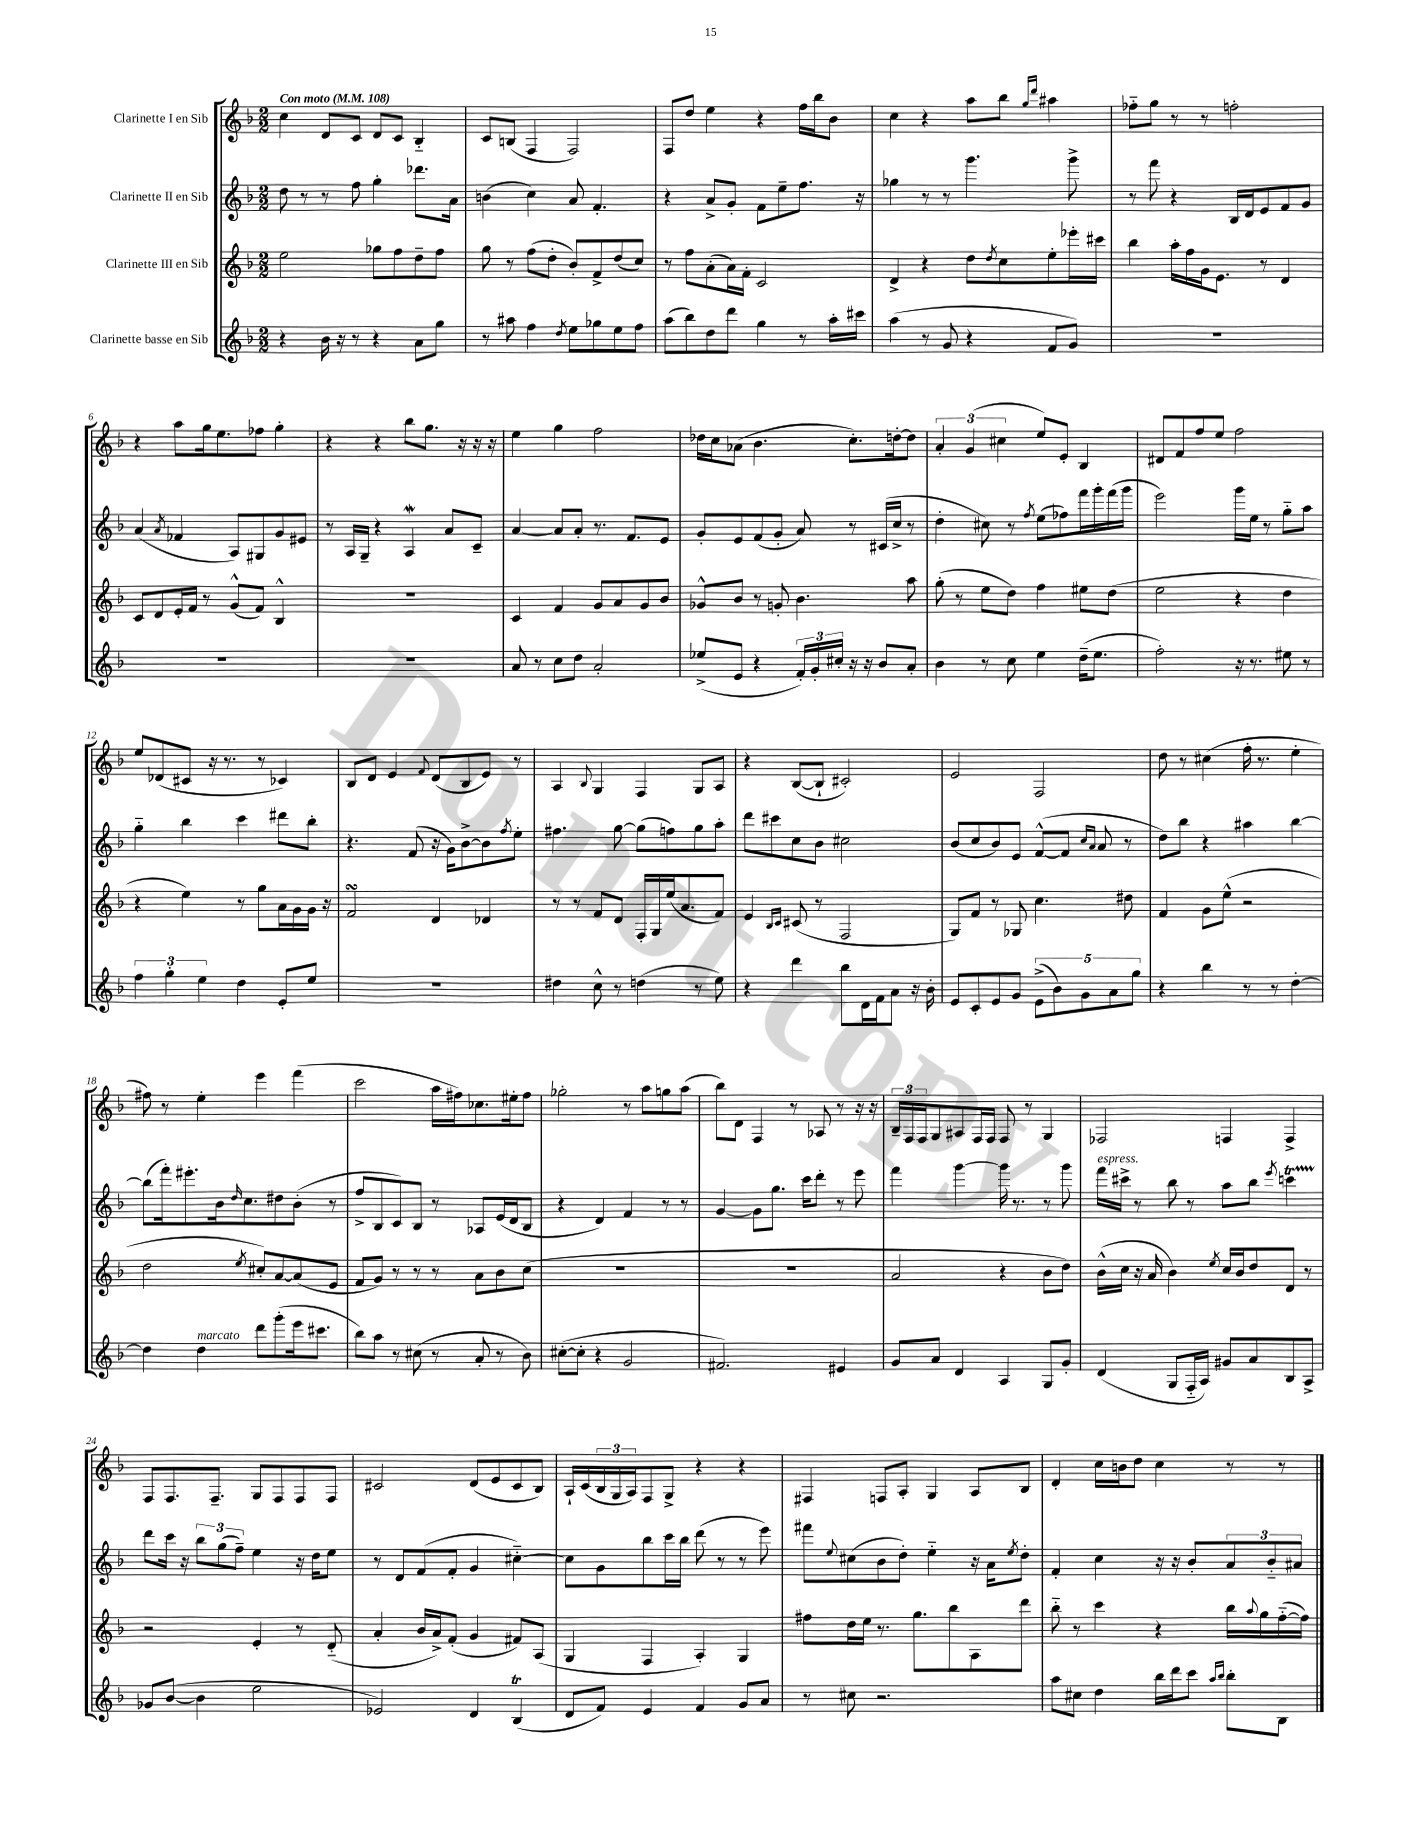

**kern	**kern	**kern	**kern
*part4	*part3	*part2	*part1
*staff4	*staff3	*staff2	*staff1
*I"Clarinette basse en Sib	*I"Clarinette III en Sib	*I"Clarinette II en Sib	*I"Clarinette I en Sib
*clefG2	*clefG2	*clefG2	*clefG2
*k[b-]	*k[b-]	*k[b-]	*k[b-]
*M2/2	*M2/2	*M2/2	*M2/2
*MM108	*MM108	*MM108	*MM108
=1	=1	=1	=1
!	!	!	!LO:TX:a:B:t=Con moto
4r	2ee\	8dd\	4cc\
.	.	8r	.
16b-\	.	8r	8d/L
16r	.	.	.
8r	.	8ff\	8c/J
4r	8gg-X\L	4gg'\	8d/L
.	8ff\	.	8c/J
8a\L	8dd~\	8.ddd-X\L	4B-/
8gg\J	8ff\J	.	.
.	.	16a\Jk	.
=2	=2	=2	=2
8r	8gg\	(4bn\	8c/L
8aa#X\	8r	.	(8Bn/J
4ff\	(8ff\L	4cc\)	4F/
.	8dd'\J	.	.
8qdd/	.	.	.
8ee\L	8b-'/L)	8a/	2F/)
8gg-X\	8f^/	4.f'/	.
8ee\	(8dd/	.	.
8ff\J	8cc/J)	.	.
=3	=3	=3	=3
(8aa\L	8r	4r	8F/L
8bb-\)	8ff\L	.	8dd/J
8dd\	(8a'\	8a^/L	4ee\
8ddd\J	16a\L)	8g'/J	.
.	16f'\JJ	.	.
4gg\	2c/	8f\L	4r
.	.	8ee~\	.
8r	.	8.ff\J	16ff\LL
.	.	.	16bb-\J
16aa'\LL	.	.	8b-\J
16ccc#X\JJ	.	16r	.
=4	=4	=4	=4
(4aa\	4d^/	4gg-X\	4cc\
8r	4r	8r	4r
8g/	.	8r	.
4r	8dd\L	4.ggg\	8aa\L
.	8qdd/	.	.
.	8cc\	.	8bb-\J
.	.	.	16qqgg/LL
.	.	.	16qqddd/JJ
8f/L	8ee'\	.	4aa#X\
8g/J)	16eee-X'\L	8ggg^\	.
.	16ccc#X\JJ	.	.
=5	=5	=5	=5
1r	4bb-\	8r	8ff-X\L
.	.	8fff\	8gg\J
.	16aa'\LL	4r	8r
.	16ff\	.	.
.	16g\J	.	8r
.	8.e\J	.	.
.	.	16B-/LL	2ffn'\
.	.	16d/J	.
.	8r	8e/	.
.	4d/	8f/	.
.	.	8g/J	.
!!LO:LB:g=z
=6	=6	=6	=6
1r	8c/L	(4a/	4r
.	8d/	.	.
.	.	8qa/	.
.	16e'/L	4f-X/	8aa\L
.	16f/JJ	.	.
.	8r	.	16gg\k
.	.	.	8.ee\
.	(8g^^/L	8A/L)	.
.	8f/J)	8G#X/	8ff-X\J
.	4B-^^/	8g/	4gg'\
.	.	8e#X/J	.
=7	=7	=7	=7
1r	1r	8r	4r
.	.	16A/LL	.
.	.	16G~/JJ	.
.	.	4r	4r
.	.	4AW/	8bb-\L
.	.	.	8.gg\J
.	.	8a/L	.
.	.	.	16r
.	.	8c~/J	16r
.	.	.	16r
=8	=8	=8	=8
8a/	4c/	[4a/	4ee\
8r	.	.	.
8cc\L	4f/	8a/L]	4gg\
8dd\J	.	8a'/J	.
2a'/	8g/L	8.r	2ff\
.	8a/	.	.
.	.	8.f/L	.
.	8g/	.	.
.	8b-/J	8e/J	.
=9	=9	=9	=9
(8ee-X^/L	8g-X^^/L	8g'/L	16dd-X\LL
.	.	.	16cc\J
8e/J	8b-/J	8e/	(8a-X\J
4r	8r	(8f/	4.b-\
.	8gn'/	8g'/J	.
24f'/LL)	4.b-\	8a/)	.
24g'/	.	.	.
24cc#X'/JJ	.	.	.
16r	.	8r	8.cc'\L)
16r	.	.	.
8b-/L	.	(16c#X/LL	.
.	.	16cc^/JJ	[16ddn'\k
8a'/J	8aa\	8r	8dd\J]
=10	=10	=10	=10
4b-\	(8gg'\	4dd'\	6a'/
.	8r	.	.
.	.	.	(6g/
8r	8ee\L	8cc#X\)	.
.	.	.	6cc#X\
8cc\	8dd\J)	8r	.
.	.	8qff/	.
4ee\	4ff\	(8ee\L	8ee/L)
.	.	8ff-X\)	8e'/J
(16dd~\KL	8ee#X\L	16fff\L	4B-/
8.ee\J	.	16ggg'\	.
.	(8dd\J	(16fff\	.
.	.	16ggg\JJ	.
=11	=11	=11	=11
2ff'\)	2ee\	2eee\)	8d#X/L
.	.	.	8f/
.	.	.	8ff/
.	.	.	8ee/J
16r	4r	16ggg\LL	2ff\
8.r	.	16ee\JJ	.
.	.	8r	.
8ee#X\	4dd\	8gg\L	.
8r	.	8aa\J	.
!!LO:LB:g=z
=12	=12	=12	=12
6ff\	4r	4gg\	8ee/L
.	.	.	(8d-X/
6gg'\	.	.	.
.	4ee\)	4bb-\	8c#X/J
6ee\	.	.	.
.	.	.	16r
.	.	.	8.r
4dd\	8r	4ccc\	.
.	8gg\L	.	8r
8e'/L	16a\L	8ddd#X\L	4c-X/)
.	16g\	.	.
8ee/J	16g\JJ	8bb-'\J	.
.	16r	.	.
=13	=13	=13	=13
1r	2fsSSs/	4.r	8B-/L
.	.	.	8d/J
.	.	.	4e/
.	.	(8f/	.
.	.	.	8qqf/
.	4d/	16r	(8d/L
.	.	16g\KL)	.
.	.	[8b-^\	8B-/
.	4d-X/	8b-\]	8e/J)
.	.	8qff/	.
.	.	8ee'\J	8r
=14	=14	=14	=14
4dd#X\	8r	4.ff#X\	4A/
.	8r	.	.
.	.	.	8qqB-/
8cc^^\	8f/L	.	4G/
8r	8d/J	[8gg\	.
(4ddn\	16F'/LL	(8gg\L]	4F/
.	16G/	.	.
.	(16ee/J	8ffn\)	.
.	8.a/	.	.
8r	.	8gg\	8G/L
8ee\)	8f/J)	8aa'\J	8A/J
=15	=15	=15	=15
4r	4e/	8ddd\L	4r
.	.	8ccc#X\	.
.	16qqB-/LL	.	.
.	16qqc/JJ	.	.
4ddd\	(8c#X/	8cc\	([8B-/L
.	8r	8b-\J	8B-`/J]
8bb-\L	2F/	2cc#X\	2c#X'/)
16d\L	.	.	.
16f\J	.	.	.
8a\J	.	.	.
16r	.	.	.
16b-'\	.	.	.
=16	=16	=16	=16
8e/L	8G/L)	(8b-/L	2e/
8c'/	8f/J	8cc/	.
8e/	8r	8b-/)	.
8g/J	8G-X/	8e/J	.
(10e^\L	4.cc\	([8f^^/L	2F/
10b-\)	.	.	.
.	.	8f/J]	.
10g\	.	.	.
.	.	16qqcc/LL	.
.	.	16qqa/JJ	.
.	.	8a/	.
10a\	.	.	.
.	8dd#X\	8r	.
10gg\J	.	.	.
=17	=17	=17	=17
4r	4f/	8dd\L)	8dd\
.	.	8bb-\J	8r
4bb-\	8g\L	4r	(4cc#X\
.	(8ee^^\J	.	.
8r	2r	4aa#X\	16ff'\
.	.	.	8.r
8r	.	.	.
[4dd'\	.	[4bb-\	4ee'\
!!LO:LB:g=z
=18	=18	=18	=18
4dd\]	2dd\	(8bb-\L]	8ff#X\)
.	.	16fff'\k)	8r
.	.	8.eee#X'\	.
!LO:TX:a:i:t=marcato	!	!	!
4dd\	.	.	4ee'\
.	.	16b-\k	.
.	.	16qqdd/	.
.	.	8.cc\	.
.	8qee/	.	.
8ddd\L	8cc#X'/L)	.	4eee\
(8ggg'\	[8a/	8dd#X\	.
16eee\k	(8a/]	(8b-'\J	(4fff\
8.ccc#X\J	.	.	.
.	8e/J	8r	.
=19	=19	=19	=19
8bb-\L)	8f/L	8ff^/L	2ccc\
8aa\J	8g/J)	8B-/	.
8r	8r	8c/)	.
(8cc#X\	8r	8B-/J	.
8r	8r	8r	16aa\LL
.	.	.	16ff#X\J)
8a'/	8a\L	8A-X/L	8.cc-X\
8r	8b-\	(16e/L	.
.	.	16d/J	16ee#X'\k
8b-\)	(8cc\J	8B-/J	8ff#\J
=20	=20	=20	=20
([8cc#X'\L	1r	4r	2gg-X'\
8cc#'\J]	.	.	.
4r	.	4d/)	.
2g/	.	4f/	8r
.	.	.	8aa\L
.	.	8r	8ggn\
.	.	8r	(8aa\J
=21	=21	=21	=21
2.f#X/)	1r	[4g/	8bb-\L)
.	.	.	8d\J
.	.	8g\L]	4F/
.	.	8.gg\J	.
.	.	.	8r
.	.	16ccc\KL	.
.	.	8ddd'\J	8A-X/
4e#X/	.	8r	8r
.	.	8eee\	16r
.	.	.	16r
=22	=22	=22	=22
8g/L	2a/	4fff\	24B-~/LL
.	.	.	24F/
.	.	.	24F/J
8a/J	.	.	8G/
4d/	.	[4ggg\	8A#X/
.	.	.	16F/L
.	.	.	16F/JJ
4A/	4r	16ggg\]	8F/
.	.	8.r	.
.	.	.	8r
8G/L	8b-\L	8r	4G/
8g'/J	8dd\J)	8ggg\	.
=23	=23	=23	=23
!	!	!LO:TX:a:i:t=espress.	!
(4d/	(16b-^^\LL	16fff\LL	2F-X/
.	16cc\JJ	16ccc#X^\JJ	.
.	16r	8r	.
.	16a/	.	.
8G/L	4b-\)	8bb-\	.
16F/L	.	8r	.
16A/JJ)	.	.	.
.	8qee/	.	.
8g#X/L	16cc/LL	8aa\L	4Fn/
.	16b-/J	.	.
8a/	8dd/	8bb-\J	.
.	.	8qeee/	.
8B-/	8d/J	4cccnT\	4F^/
8A^/J	8r	.	.
!!LO:LB:g=z
=24	=24	=24	=24
8g-X/L	2r	8ddd\L	8F/L
([8b-/J	.	16ccc\Jk	8.F/
.	.	16r	.
4b-\]	.	12bb-\L	.
.	.	.	8.F~/J
.	.	(12gg\	.
.	.	12ff~\J)	.
2ee\	4e'/	4ee\	8G/L
.	.	.	8F/
.	8r	16r	8F/
.	.	16dd\KL	.
.	(8d/	8ee\J	8F/J
=25	=25	=25	=25
2e-X/)	4a'/	8r	2c#X/
.	.	8d/L	.
.	16b-/LL	(8f/	.
.	16a^/J)	.	.
.	(8f'/J	8f'/J	.
4d/	4g/	4g/	(8d/L
.	.	.	8e/
(4B-T/	8f#X/L)	[4cc#X\)	8c#/
.	(8A/J	.	8B-/J)
=26	=26	=26	=26
8d/L	4G/	8cc#\L]	16A`/LL
.	.	.	(16c/
8f/J)	.	8g\	24B-/
.	.	.	24G/
.	.	.	24A/J)
4e/	4F/	8bb-\	8F/
.	.	16ccc\L	8G^/J
.	.	16bb-\JJ	.
4f/	4A'/)	(8ddd\	4r
.	.	8r	.
8g/L	4G/	8r	4r
8a/J	.	8eee\)	.
=27	=27	=27	=27
8r	8ff#X\L	8fff#X\L	4F#X/
.	.	8qqee/	.
8cc#X\	16dd\L	(8cc#X\	.
.	16ee\JJ	.	.
2.r	8.r	8b-\	8Fn/L
.	.	8dd'\J)	8A'/J
.	8.gg\L	.	.
.	.	4ee\	4G/
.	8bb-\	.	.
.	8A\	16r	8A/L
.	.	16a\KL	.
.	.	8qee/	.
.	8ddd\J	8dd'\J	8B-/J
=28	=28	=28	=28
8aa\L	8bb-\	4f'/	4d'/
8cc#X\J	8r	.	.
4dd\	4ccc\	4cc\	16cc\LL
.	.	.	16bn\J
.	.	.	8dd\J
16bb-\LL	4r	16r	4cc\
16ddd\J	.	16r	.
8ccc\J	.	8b-'/L	.
16qqaa/LL	.	.	.
16qqbb-/JJ	.	.	.
8bb-'\L	16bb-\LL	12a/	8r
.	8qqaa/	.	.
.	16gg\	.	.
.	.	12b-/	.
8B-\J	([16ff\	.	8r
.	.	12a#X/J	.
.	16ff\JJ])	.	.
==	==	==	==
*-	*-	*-	*-
